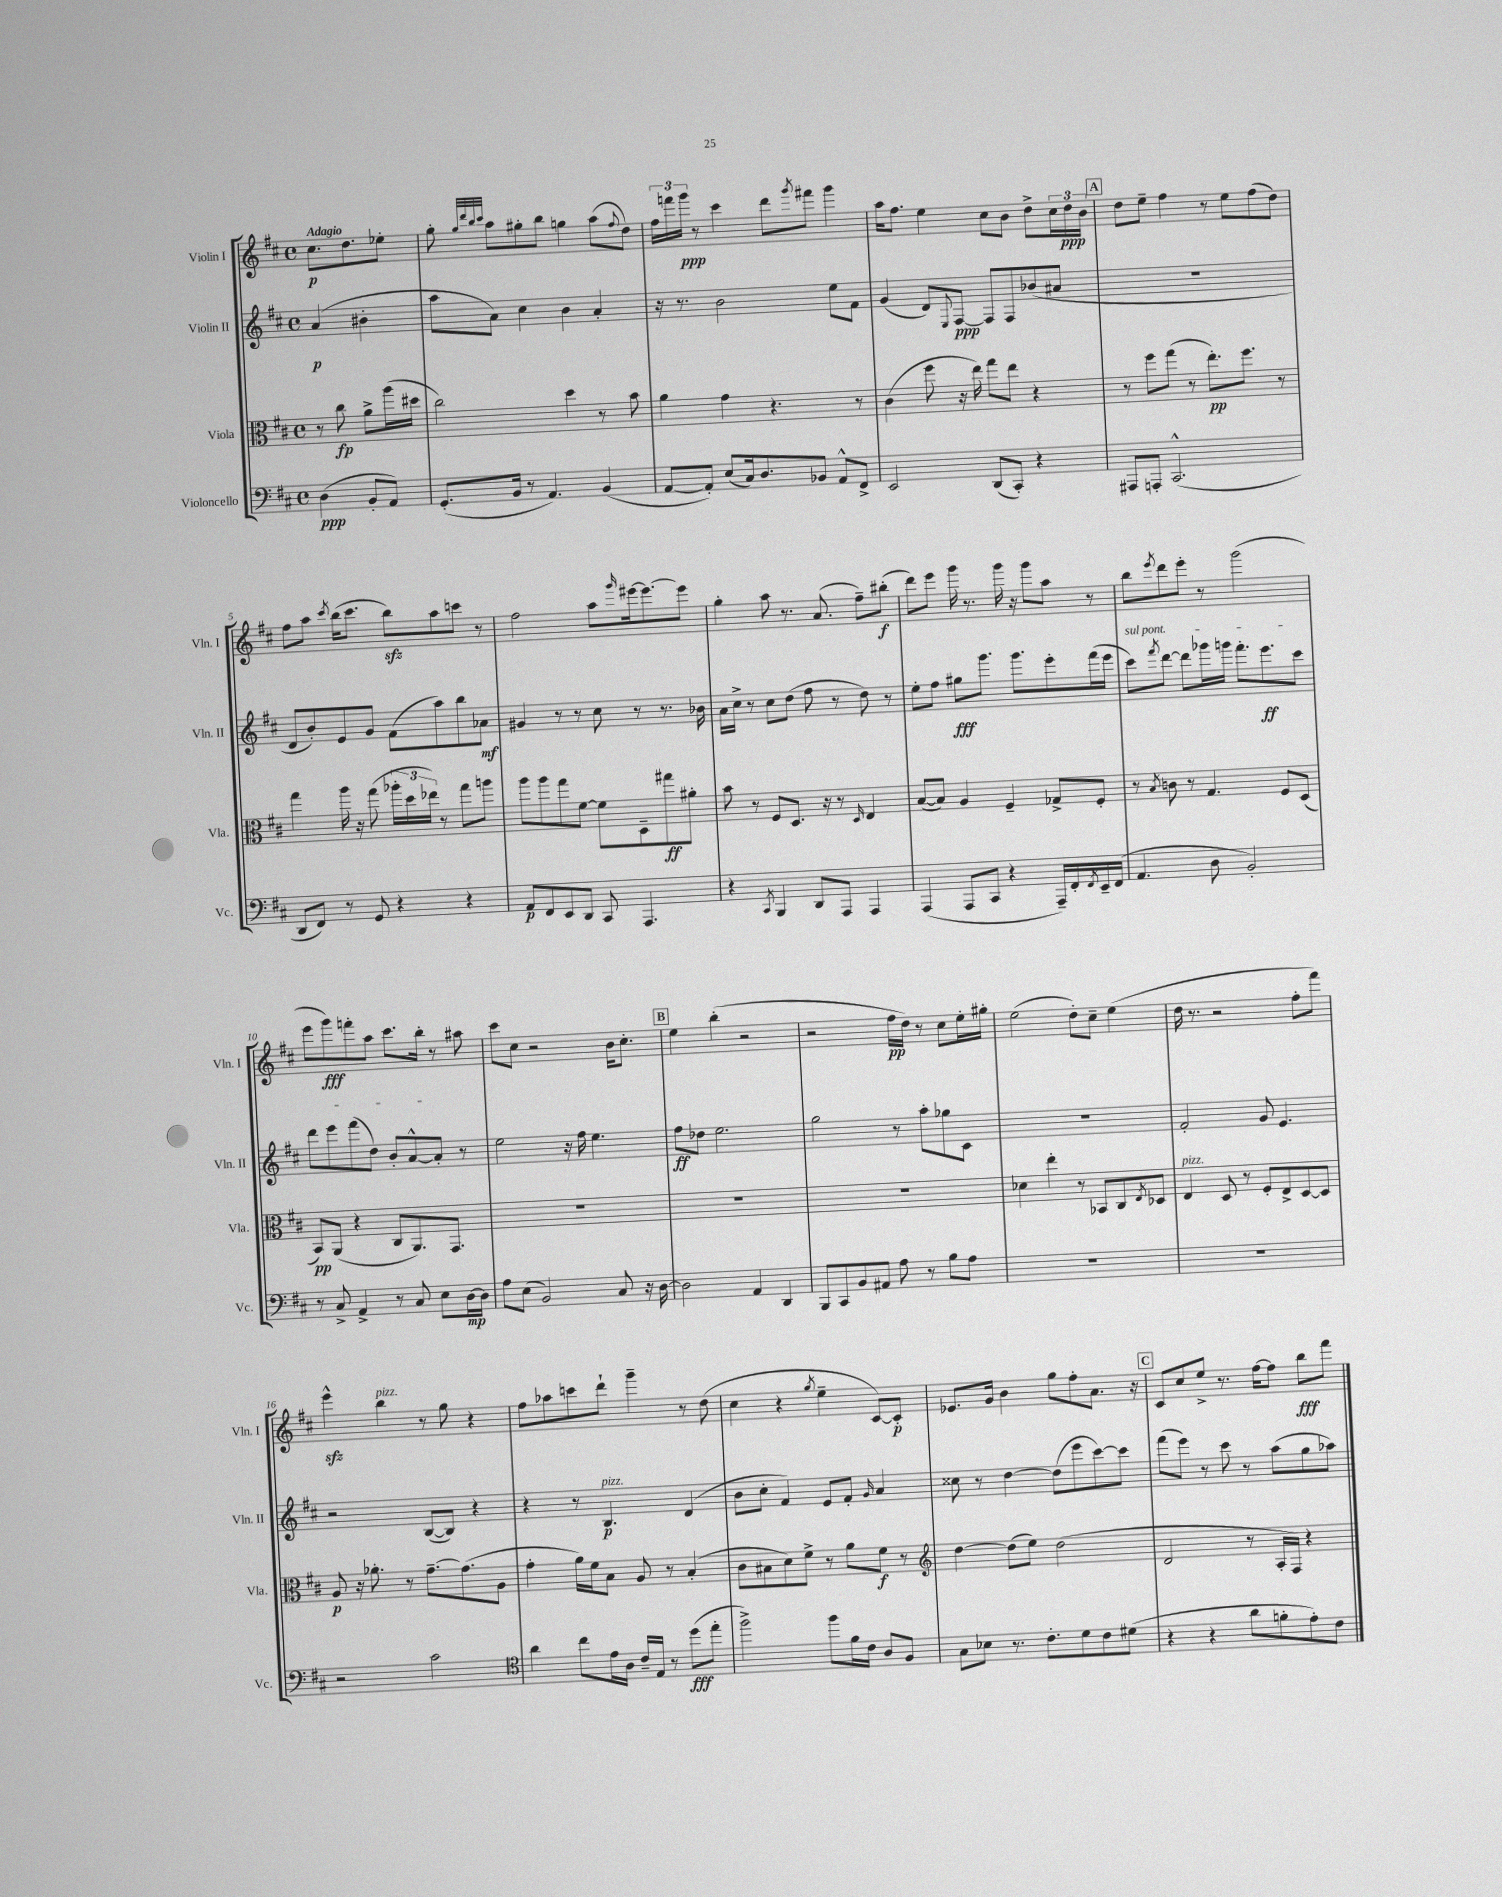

**kern	**dynam	**kern	**dynam	**kern	**dynam	**kern	**dynam
*part4	*part4	*part3	*part3	*part2	*part2	*part1	*part1
*staff4	*staff4	*staff3	*staff3	*staff2	*staff2	*staff1	*staff1
*I"Violoncello	*	*I"Viola	*	*I"Violin II	*	*I"Violin I	*
*I'Vc.	*	*I'Vla.	*	*I'Vln. II	*	*I'Vln. I	*
*clefF4	*	*clefC3	*	*clefG2	*	*clefG2	*
*k[f#c#]	*	*k[f#c#]	*	*k[f#c#]	*	*k[f#c#]	*
*M4/4	*	*M4/4	*	*M4/4	*	*M4/4	*
*met(c)	*	*met(c)	*	*met(c)	*	*met(c)	*
=	=	=	=	=	=	=	=
!	!	!	!	!	!	!LO:TX:a:B:t=Adagio	!
(4D\	ppp	8r	.	(4a/	p	8.cc#\L	p
.	.	8cc#\	fp	.	.	.	.
.	.	.	.	.	.	8.dd\	.
8BB'/L	.	8a^\L	.	4b#X'\	.	.	.
8AA/J)	.	(16aa\L	.	.	.	8ee-X'\J	.
.	.	16dd#X\JJ	.	.	.	.	.
=1	=1	=1	=1	=1	=1	=1	=1
(8.GG'/L	.	2cc#\)	.	8aa\L	.	8gg'\	.
.	.	.	.	.	.	32qqgg/LLL	.
.	.	.	.	.	.	32qqddd/	.
.	.	.	.	.	.	32qqbb/	.
.	.	.	.	.	.	32qqccc#/JJJ	.
.	.	.	.	8a\J)	.	8aa\L	.
16BB/Jk	.	.	.	.	.	.	.
8r	.	.	.	4cc#\	.	8gg#X'\	.
4.AA/)	.	.	.	.	.	8bb\J	.
.	.	4dd\	.	4b\	.	4ggn\	.
(4BB/	.	8r	.	4a'/	.	(8aa\L	.
.	.	.	.	.	.	8qqff#/	.
.	.	8b\	.	.	.	8dd\J)	.
=2	=2	=2	=2	=2	=2	=2	=2
[8AA/L	.	4a\	.	16r	.	24ff#\LL	.
.	.	.	.	.	.	24fffn\	.
.	.	.	.	8.r	.	.	.
.	.	.	.	.	.	24ggg\JJ	ppp
8AA'/J])	.	.	.	.	.	8r	.
(8E/L	.	4g\	.	2b\	.	4ccc#\	.
16C#/k)	.	.	.	.	.	.	.
8.D/	.	.	.	.	.	.	.
.	.	4.r	.	.	.	8ddd\L	.
.	.	.	.	.	.	8qggg/	.
8BB-X/J	.	.	.	.	.	8fff#X\J	.
8AA^^/L	.	.	.	8ee\L	.	4ggg\	.
8FF#^/J	.	8r	.	8f#\J	.	.	.
=3	=3	=3	=3	=3	=3	=3	=3
2EE/	.	(4c#\	.	(4g/	.	16aa\KL	.
.	.	.	.	.	.	8.ff#\J	.
.	.	8ff#\	.	8d/L)	.	4ee\	.
.	.	.	.	8qqE/	.	.	.
.	.	16r	.	[8F#/J	ppp	.	.
.	.	16ee\)	.	.	.	.	.
(8DD/L	.	8gg\L	.	8F#/L]	.	8cc#\L	.
8CC#'/J)	.	8ee\J	.	8F#/	.	8b\J	.
4r	.	4r	.	(8b-X/	.	8dd^\L	.
.	.	.	.	8a#X/J	.	24cc#\L	.
.	.	.	.	.	.	24dd\	ppp
.	.	.	.	.	.	24b\JJ	.
!!LO:REH:place=s1:t=A
=4	=4	=4	=4	=4	=4	=4	=4
8AAA#X/L	.	8r	.	1r	.	8dd\L	.
8AAAn'/J	.	8ff#\L	.	.	.	8ee~\J	.
(2.CC#^^/	.	(8gg\J	.	.	.	4ff#\	.
.	.	8r	.	.	.	.	.
.	.	8.ee'\L)	pp	.	.	8r	.
.	.	.	.	.	.	8ee\L	.
.	.	8.ff#\J	.	.	.	.	.
.	.	.	.	.	.	(8ff#\	.
.	.	8r	.	.	.	8dd\J)	.
!!LO:LB:g=z
=5	=5	=5	=5	=5	=5	=5	=5
8DD/L	.	4gg\	.	8d/L	.	8ff#\L	.
8FF#/J)	.	.	.	8b'/)	.	8aa\J	.
.	.	.	.	.	.	8qccc#/	.
8r	.	16aa\	.	8e/	.	(16bb\KL	.
.	.	16r	.	.	.	8.ccc#\J	.
8GG/	.	(8gg\	.	8g/J	.	.	.
4r	.	24aa-X'\LL	.	(8f#\L	.	8bbzz\L)	.
.	.	24dd\	.	.	.	.	.
.	.	24ee-X\JJ)	.	.	.	.	.
.	.	8r	.	8aa\)	.	8aa\	.
4r	.	8gg\L	.	8bb\	.	8cccn\J	.
.	.	8aan\J	.	8a-X\J	mf	8r	.
=6	=6	=6	=6	=6	=6	=6	=6
8AA/L	p	8aa\L	.	4g#X/	.	2ff#\	.
8FF#/	.	8aa\	.	.	.	.	.
8EE/	.	8gg\	.	8r	.	.	.
8DD/J	.	[8f#\J	.	8r	.	.	.
8CC#/	.	8f#\L]	.	8cc#\	.	8aa\L	.
.	.	.	.	.	.	16qqggg/	.
4.AAA/	.	8D~\	.	8r	.	[16eee#X\k	.
.	.	.	.	.	.	8.eee#\_	.
.	.	8gg#X\	ff	8.r	.	.	.
.	.	8a#X'\J	.	.	.	8eee#\J]	.
.	.	.	.	16b-X\	.	.	.
=7	=7	=7	=7	=7	=7	=7	=7
4r	.	8b\	.	16a\LL	.	4gg'\	.
.	.	.	.	16cc#^\JJ	.	.	.
.	.	8r	.	8r	.	.	.
8qCC#/	.	.	.	.	.	.	.
4BBB/	.	8F#/L	.	8cc#\L	.	8aa\	.
.	.	8.D/J	.	(8dd\J	.	8.r	.
8DD/L	.	.	.	8ff#\	.	.	.
.	.	16r	.	.	.	(8.a/	.
8AAA/J	.	8r	.	8r	.	.	.
.	.	16qqD/	.	.	.	.	.
4AAA/	.	4E/	.	8dd\)	.	8ff#~\L)	.
.	.	.	.	8r	.	(8bb#X'\J	f
=8	=8	=8	=8	=8	=8	=8	=8
(4AAA/	.	([8B/L	.	8ee'\L	.	8ddd\L)	.
.	.	8B/J])	.	8ff#\J	.	8eee\J	.
8AAA/L	.	4A/	.	8gg#X\L	fff	16ggg\	.
.	.	.	.	.	.	8.r	.
8CC#/J	.	.	.	8.ggg\J	.	.	.
4r	.	4F#~/	.	.	.	16ggg\	.
.	.	.	.	8.ggg\L	.	16r	.
.	.	.	.	.	.	8ggg\L	.
16AAA~/LL)	.	8G-X^/L	.	8eee'\	.	8aa\J	.
16FF#'/	.	.	.	.	.	.	.
8qFF#/	.	.	.	.	.	.	.
16EE~/	.	8F#'/J	.	(16fff#\L	.	8r	.
(16FF#/JJ	.	.	.	16eee\JJ	.	.	.
=9	=9	=9	=9	=9	=9	=9	=9
!	!	!	!	!LO:TX:a:i:t=sul pont.	!	!	!
4.AA/	.	8r	.	8ccc#\L)	.	8bb\L	.
.	.	8qB/	.	8qfff#/	.	8qeee/	.
.	.	8cn\	.	[8ddd\J	.	8ddd\	.
.	.	8r	.	8ddd\L]	.	8eee'\J	.
8D\	.	4.G/	.	16ggg-X\L	.	8r	.
.	.	.	.	16gggn\JJ	.	.	.
2BB'/)	.	.	.	8.fff#'\L	.	(2ggg\	.
.	.	.	.	8.eee\	ff	.	.
.	.	8F#/L	.	.	.	.	.
.	.	(8D/J	.	8ccc#\J	.	.	.
!!LO:LB:g=z
=10	=10	=10	=10	=10	=10	=10	=10
8r	.	8BB/L)	pp	8ddd\L	.	8eee\L	.
8C#^/	.	(8AA/J	.	8eee\	.	8ggg\)	fff
4AA^/	.	4r	.	(8fff#\	.	8fffn'\	.
.	.	.	.	8dd\J)	.	8aa\J	.
8r	.	8C#/L	.	8b'/L	.	8.ccc#\L	.
8C#/	.	8.AA/)	.	[8a^^/	.	.	.
.	.	.	.	.	.	16bb'\Jk	.
8E\L	.	.	.	8a'/J]	.	8r	.
.	.	8.GG/J	.	.	.	.	.
[16D\L	mp	.	.	8r	.	8aa#X\	.
16D\JJ]	.	.	.	.	.	.	.
=11	=11	=11	=11	=11	=11	=11	=11
8A\L	.	1r	.	2ee\	.	8ccc#\L	.
(8E\J	.	.	.	.	.	8cc#\J	.
2BB/)	.	.	.	.	.	2r	.
.	.	.	.	16r	.	.	.
.	.	.	.	16ff#\	.	.	.
.	.	.	.	4.ee\	.	.	.
8C#/	.	.	.	.	.	16b\KL	.
.	.	.	.	.	.	8.cc#'\J	.
16r	.	.	.	.	.	.	.
[16D\	.	.	.	.	.	.	.
!!LO:REH:place=s1:t=B
=12	=12	=12	=12	=12	=12	=12	=12
2D\]	.	1r	.	8ff#\L	ff	4ee\	.
.	.	.	.	8dd-X\J	.	.	.
.	.	.	.	2.ee\	.	(4bb'\	.
4AA/	.	.	.	.	.	2r	.
4DD/	.	.	.	.	.	.	.
=13	=13	=13	=13	=13	=13	=13	=13
8BBB/L	.	1r	.	2gg\	.	2r	.
8CC#/	.	.	.	.	.	.	.
8BB/	.	.	.	.	.	.	.
8AA#X/J	.	.	.	.	.	.	.
8A\	.	.	.	8r	.	16ff#\LL	pp
.	.	.	.	.	.	16dd\JJ)	.
8r	.	.	.	8aa'\L	.	8r	.
8B\L	.	.	.	8gg-X\	.	8cc#\L	.
8A\J	.	.	.	8c#\J	.	16ee'\L	.
.	.	.	.	.	.	16gg#X'\JJ	.
=14	=14	=14	=14	=14	=14	=14	=14
1r	.	4d-X\	.	1r	.	(2ee\	.
.	.	4ee'\	.	.	.	.	.
.	.	8r	.	.	.	8dd'\L)	.
.	.	8BB-X/L	.	.	.	8cc#~\J	.
.	.	8C#/	.	.	.	(4ee\	.
.	.	8qE/	.	.	.	.	.
.	.	8D-X/J	.	.	.	.	.
=15	=15	=15	=15	=15	=15	=15	=15
!	!	!LO:TX:a:i:t=pizz.	!	!	!	!	!
1r	.	4E/	.	2f#'/	.	16dd\	.
.	.	.	.	.	.	8.r	.
.	.	8D/	.	.	.	2r	.
.	.	8r	.	.	.	.	.
.	.	8F#'/L	.	8g/	.	.	.
.	.	8E^/	.	4.e/	.	.	.
.	.	[8D/	.	.	.	8ff#'\L	.
.	.	8D/J]	.	.	.	8fff#\J)	.
!!LO:LB:g=z
=16	=16	=16	=16	=16	=16	=16	=16
2r	.	8A/	p	2r	.	4eeezz^^\	.
.	.	16r	.	.	.	.	.
.	.	8.a-X'\	.	.	.	.	.
!	!	!	!	!	!	!LO:TX:a:i:t=pizz.	!
.	.	.	.	.	.	4bb\	.
.	.	8r	.	.	.	.	.
2c#\	.	[8.g~\L	.	([8B/L	.	8r	.
.	.	.	.	8B/J])	.	8gg\	.
.	.	(8.g\]	.	.	.	.	.
.	.	.	.	4r	.	4r	.
.	.	8A\J	.	.	.	.	.
=17	=17	=17	=17	=17	=17	=17	=17
*clefC4	*	*	*	*	*	*	*
4a\	.	4g'\	.	4r	.	8ff#\L	.
.	.	.	.	.	.	8aa-X\	.
8cc#\L	.	16a\LL)	.	8r	.	8cccn\	.
.	.	16f#\J	.	.	.	.	.
!	!	!	!	!LO:TX:a:i:t=pizz.	!	!	!
16e\L	.	8B\J	.	4.B/	p	8ddd`\J	.
16A\JJ	.	.	.	.	.	.	.
16c#~/LL	.	8A/	.	.	.	4ggg~\	.
16E/JJ	.	.	.	.	.	.	.
8r	.	8r	.	.	.	.	.
(8dd\L	fff	(4B'/	.	(4d/	.	8r	.
8ee'\J	.	.	.	.	.	(8dd\	.
=18	=18	=18	=18	=18	=18	=18	=18
2ff#^\)	.	8c#\L	.	8b\L	.	4cc#\	.
.	.	8B#X\	.	8cc#'\J	.	.	.
.	.	8d\)	.	4f#/)	.	4r	.
.	.	8f#^\J	.	.	.	.	.
.	.	.	.	.	.	8qgg/	.
8ff#\L	.	8r	.	8e/L	.	4ee~\	.
16f#\L	.	8a\L	.	8f#'/J	.	.	.
16c#\JJ	.	.	.	.	.	.	.
.	.	.	.	16qqg/	.	.	.
8A/L	.	8f#\J	f	4a/	.	[8c#/L)	.
8F#/J	.	8r	.	.	.	8c#'/J]	p
=19	=19	=19	=19	=19	=19	=19	=19
*	*	*clefG2	*	*	*	*	*
8G\L	.	[4dd\	.	8cc##X\	.	8.e-X/L	.
8B-X\J	.	.	.	8r	.	.	.
.	.	.	.	.	.	16g/Jk	.
8.r	.	(8dd\L]	.	[4dd\	.	4b\	.
.	.	8ee\J)	.	.	.	.	.
8.c#'\L	.	.	.	.	.	.	.
.	.	(2dd\	.	(8dd\L]	.	8gg\L	.
8d\	.	.	.	8eee\	.	8ff#'\	.
8c#\	.	.	.	[8ccc#\)	.	8.a\J	.
(8d#X\J	.	.	.	8ccc#\J]	.	.	.
.	.	.	.	.	.	16r	.
!!LO:REH:place=s1:t=C
=20	=20	=20	=20	=20	=20	=20	=20
4r	.	2d/	.	(8fff#\L	.	8c#/L	.
.	.	.	.	8eee\J)	.	8cc#/	.
4r	.	.	.	8r	.	8ee^/J	.
.	.	.	.	8ccc#\	.	8.r	.
8a\L	.	8r	.	8r	.	.	.
.	.	.	.	.	.	[16ff#\KL	.
8fn'\	.	16A'/LL	.	(8aa\L	.	8ff#\J]	.
.	.	16F#/JJ)	.	.	.	.	.
8e'\)	.	4r	.	8gg\	.	8bb\L	fff
8c#\J	.	.	.	8aa-X\J)	.	8fff#\J	.
==	==	==	==	==	==	==	==
*-	*-	*-	*-	*-	*-	*-	*-
